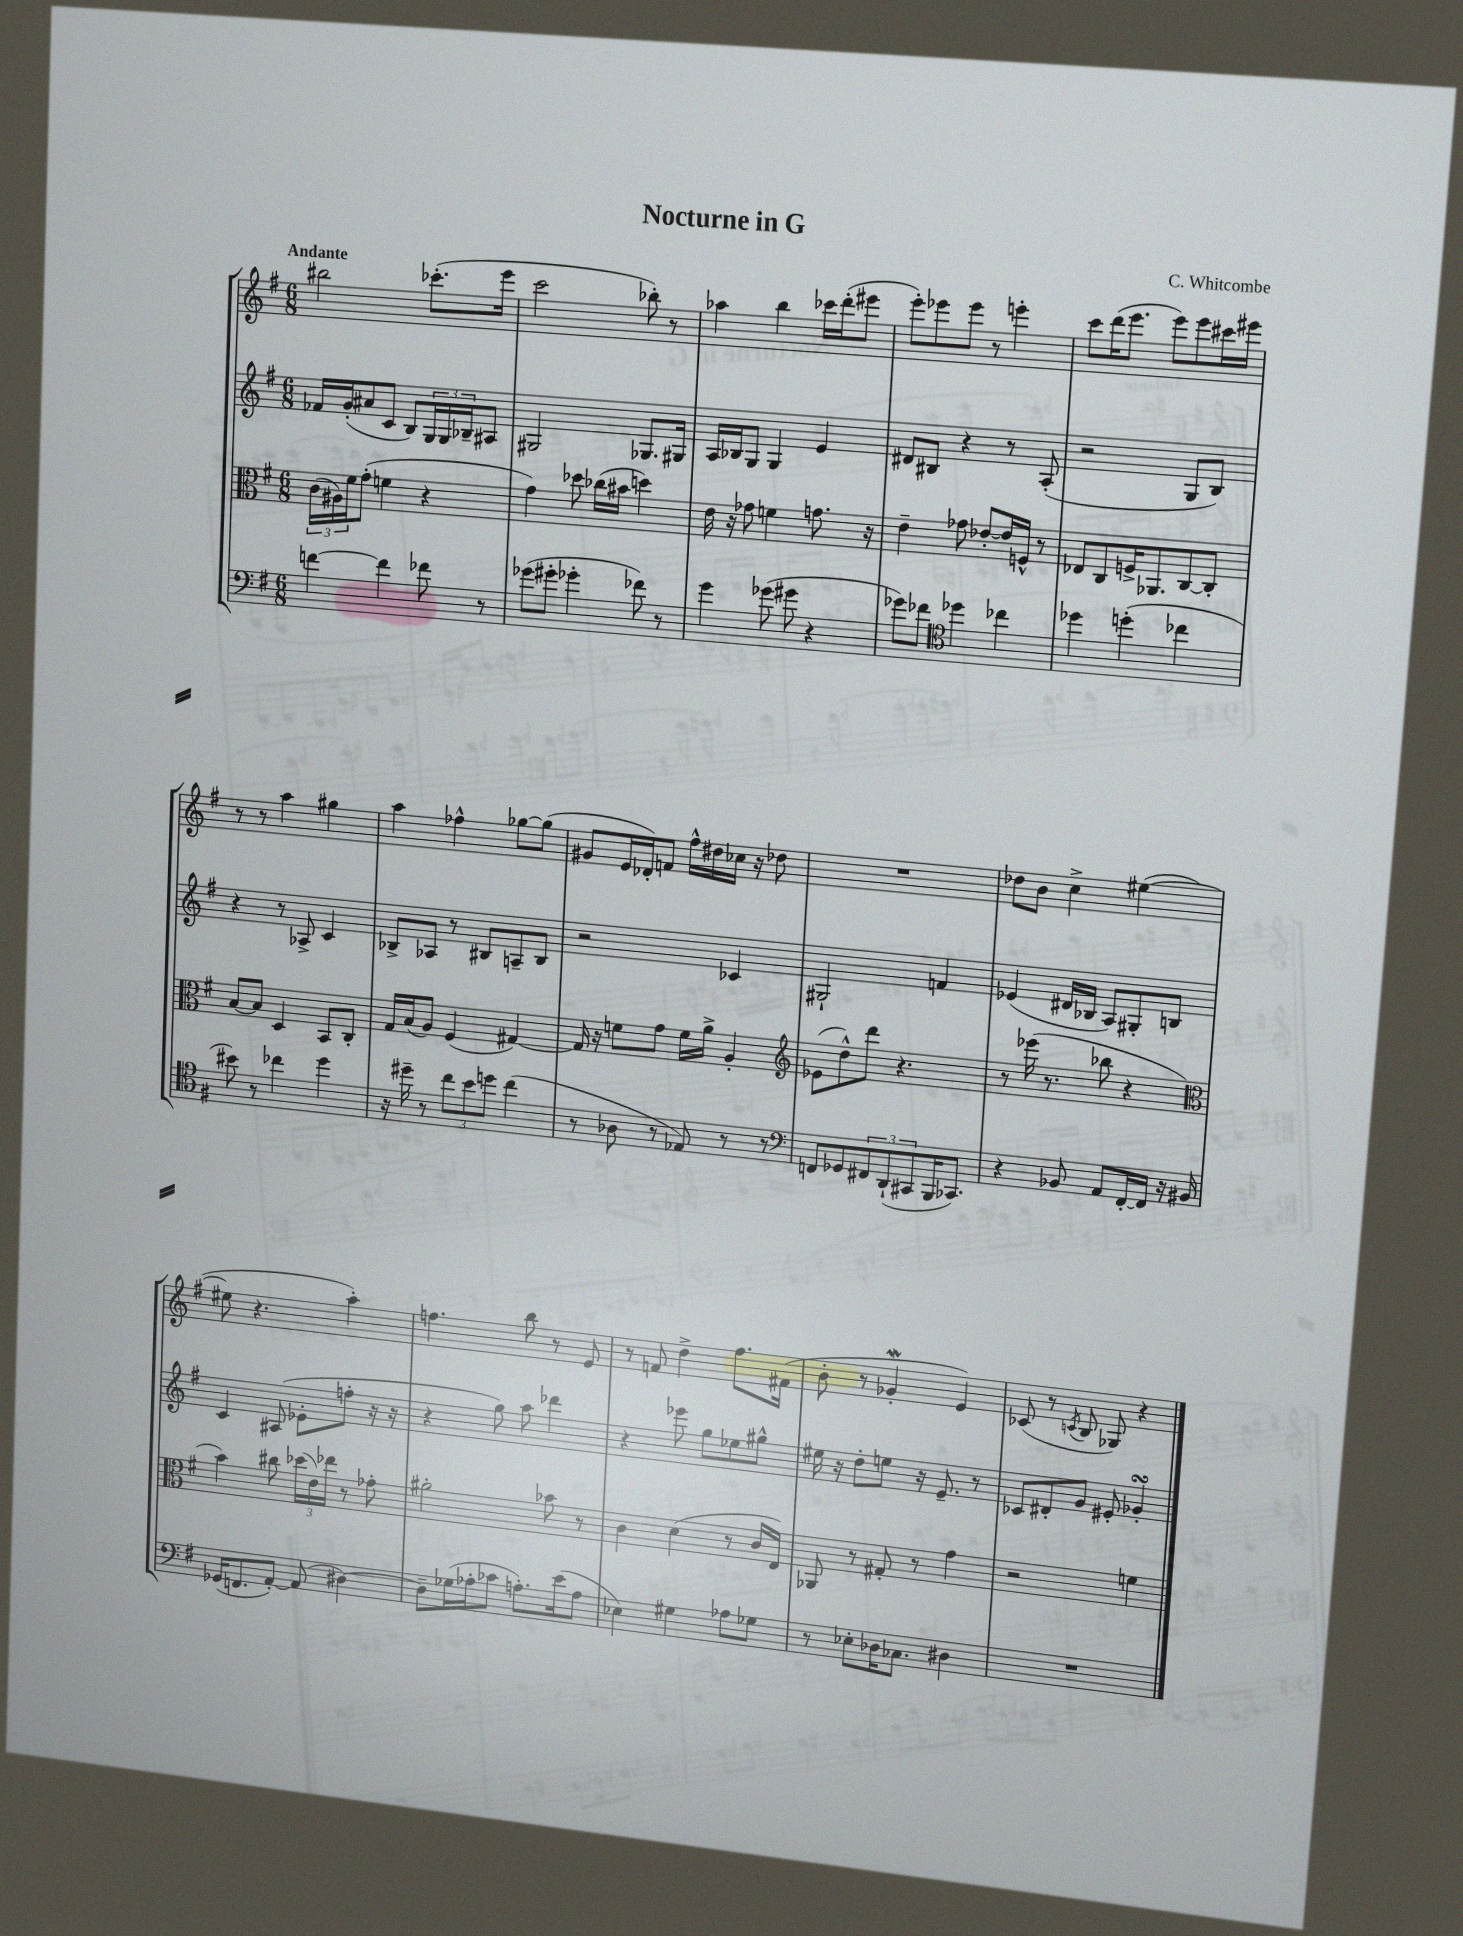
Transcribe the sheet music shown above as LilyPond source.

\header { title = "Nocturne in G" composer = "C. Whitcombe" }
<<
\new StaffGroup <<
\new Staff = "s0" {
    \clef treble \key g \major \numericTimeSignature \time 6/8 \tempo "Andante"
    bis''2 ces'''8.-.( e'''16 |
    c'''2 bes''8-.) r8 |
    aes''4 b''4 ces'''16 d'''16-.( eis'''8 |
    e'''8-.) ees'''8 ees'''8 r8 e'''4-. |
    c'''8 d'''16( e'''8. e'''8) e'''8 cis'''16 eis'''16 |
    r8 r8 a''4 gis''4 |
    a''4 fes''4-^ ges''8~ ges''8( |
    gis'8 e'16 des'16-.) f'8 fis''16-^ dis''16 ces''16 r16 des''8 |
    R2. |
    des''8 b'8 c''4-> eis''4~( |
    eis''8 r4. a''4-.) |
    f''4. b''8 r8 e'8 |
    r8 f'8 d''4-> fis''8. fis'16( |
    b'8-. r8 ges'4-.\mordent e'4) |
    ces'8( r8 \acciaccatura { c'8 } b8 ges8) r4 \bar "|." |
}
\new Staff = "s1" {
    \clef treble \key g \major \numericTimeSignature \time 6/8
    fes'16 g'16-.( ais'8 c'8 b8) \tuplet 3/2 { g16 g16 bes16-- } ais8 |
    gis2 ges8. gis16 |
    a16 bes16 g8 g4 e'4 |
    dis'8 bis8 r4 r8 a8-.( |
    r2 g8 b8) |
    r4 r8 aes8-> c'4 |
    bes8-> aes8 r8 bis8 a8-- bis8 |
    r2 ces'4 |
    gis2-! f'4 |
    ees'4( dis'16 bes16 a8) gis8-. b8 |
    c'4 ais8( ees'8-. f''8-. r16 r16 |
    r4 g''8) a''8 des'''4 |
    r4 ees'''8 g''8 ees''8 gis''8-^ |
    eis''16 r16 d''8-. e''8 r16 e'8.-- r8 |
    ces'8 dis'8-. g'8 eis'8-. ges'4-.\turn \bar "|." |
}
\new Staff = "s2" {
    \clef alto \key g \major \numericTimeSignature \time 6/8
    \tuplet 3/2 { c'16( ais16) fis'16 } g'8-.( f'4 r4 |
    g'4) des''8 ces''16( bis'16 d''4) |
    e'16 r16 ges'8 f'4 g'8. r16 |
    e'4-- ges'8 ees'8~-. ees'16 f16-^ r8 |
    ees8 c8 f16-> aes,8. c8~ c8-. |
    b8~ b8 d4 b,8 c8-. |
    g16 b16( a8) fis4( gis4~) |
    gis16 r16 f'8 g'8 f'16 a'16-> a4-. |
    \clef treble ees'8( d''8-^) d'''8 r4. |
    r8 ees'''16( r8. bes''8 r4 |
    \clef alto b'4) cis''8 \tuplet 3/2 { des''16( e'16) ees''16 } r8 ges'8-. |
    ais'2-. bes'8 r8 |
    c'4 d'4( r8 c'16 e16) |
    aes,8 r8 gis8-. r8 g'4 |
    r2 f'4 \bar "|." |
}
\new Staff = "s3" {
    \clef bass \key g \major \numericTimeSignature \time 6/8
    f'4~ f'4 fes'8 r8 |
    ges'8( gis'8-. ges'4-. fes'8) r8 |
    g'4 ges'8( gis'8 r4 |
    ges'8) fes'8 \clef tenor des''4 ces''4 |
    des''4 d''4-.( ces''4 |
    bis'8) r8 ces''4 d''4 |
    r16 dis''16-- r8 \tuplet 3/2 { c''8 b'8 d''8 } c''4( |
    r8 aes8 r8 ees8) r8 r8 |
    \clef bass f,8 ges,8 \tuplet 3/2 { fis,8 d,8-!( cis,8 } b,,16 ces,8.) |
    r4 bes,8 a,8 fis,16~-. fis,16 r16 bis,16 |
    ges,16( f,8. a,8~-.) a,8( dis4~) |
    dis8-- ges16( aes16-. ces'8 a8.-.) e'16( a8 |
    ees4) gis4 aes8 ges8 |
    r8 ees8-. des16 ces8. dis4 |
    R2. \bar "|." |
}
>>
>>
\layout { \context { \Score \remove "Bar_number_engraver" } }
